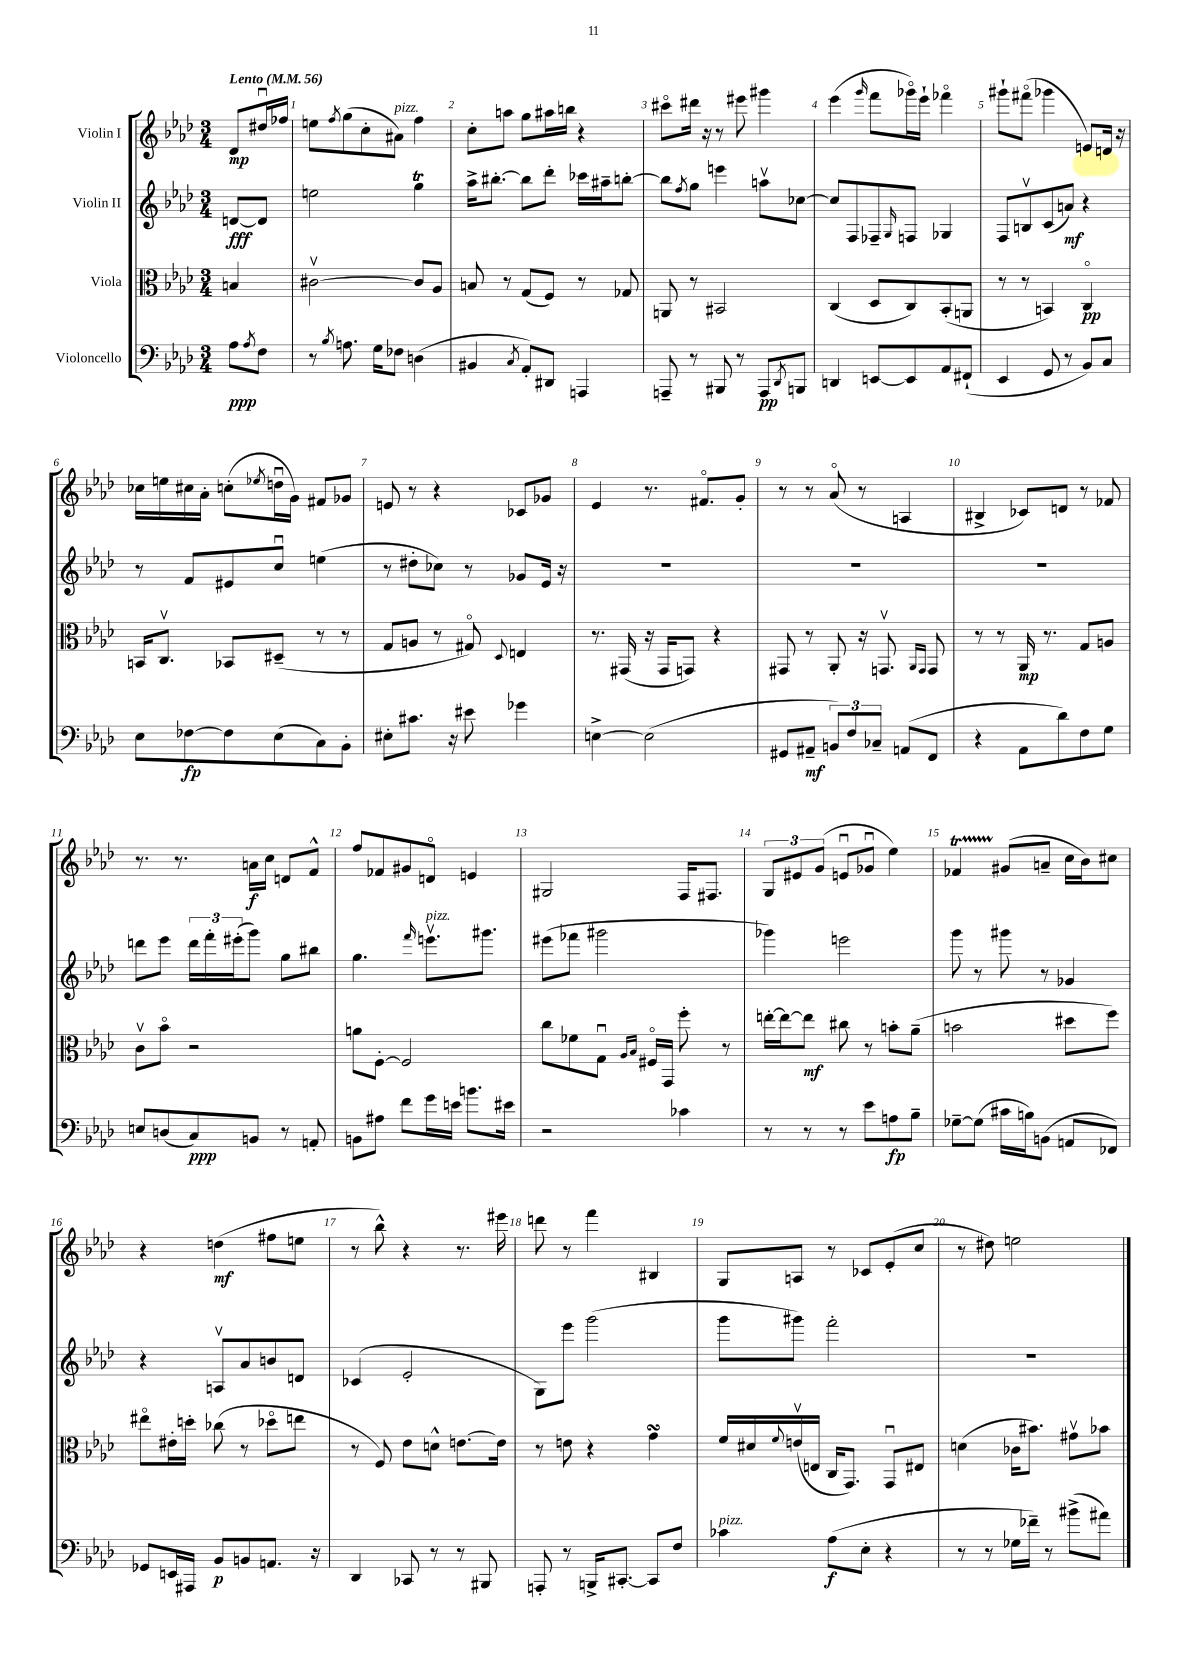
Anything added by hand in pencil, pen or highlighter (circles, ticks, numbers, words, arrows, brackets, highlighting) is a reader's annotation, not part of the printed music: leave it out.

**kern	**dynam	**kern	**dynam	**kern	**dynam	**kern	**dynam
*part4	*part4	*part3	*part3	*part2	*part2	*part1	*part1
*staff4	*staff4	*staff3	*staff3	*staff2	*staff2	*staff1	*staff1
*I"Violoncello	*	*I"Viola	*	*I"Violin II	*	*I"Violin I	*
*clefF4	*	*clefC3	*	*clefG2	*	*clefG2	*
*k[b-e-a-d-]	*	*k[b-e-a-d-]	*	*k[b-e-a-d-]	*	*k[b-e-a-d-]	*
*M3/4	*	*M3/4	*	*M3/4	*	*M3/4	*
*MM56	*	*MM56	*	*MM56	*	*MM56	*
=	=	=	=	=	=	=	=
!	!	!	!	!	!	!LO:TX:a:B:t=Lento	!
8A-\L	ppp	4Bn/	.	[8dn/L	fff	8d-/L	mp
8qA-/	.	.	.	.	.	.	.
8F\J	.	.	.	8d/J]	.	16dd#Xu/L	.
.	.	.	.	.	.	16ff-X/JJ	.
=1	=1	=1	=1	=1	=1	=1	=1
8r	.	[2c#Xv\	.	2een\	.	8een\L	.
8qB-/	.	.	.	.	.	8qff/	.
8.An\	.	.	.	.	.	(8gg\	.
.	.	.	.	.	.	8cc'\	.
16G\KL	.	.	.	.	.	.	.
!	!	!	!	!	!	!LO:TX:a:i:t=pizz.	!
8F-X\J	.	.	.	.	.	8a#X\J)	.
(4Dn\	.	8c#/L]	.	4ggt\	.	4ff\	.
.	.	8A-/J	.	.	.	.	.
=2	=2	=2	=2	=2	=2	=2	=2
4BB#X/	.	8Bn/	.	16aa-^\KL	.	8cc'\L	.
.	.	.	.	[8.bb#X'\J	.	.	.
.	.	8r	.	.	.	8aan\J	.
8qC/	.	.	.	.	.	.	.
8AA-'/L)	.	(8G/L	.	8bb#\L]	.	8gg\L	.
8DD#X/J	.	8F/J)	.	8ddd-'\J	.	16aa#X\L	.
.	.	.	.	.	.	16bbn\JJ	.
4AAAn/	.	8r	.	16ccc-X\LL	.	4r	.
.	.	.	.	16aa#X~\J	.	.	.
.	.	8G-X/	.	[8bbn'\J	.	.	.
=3	=3	=3	=3	=3	=3	=3	=3
8AAAn~/	.	8AAn/	.	8bb\L]	.	8ccc#X\L	.
.	.	.	.	8qff/	.	.	.
8r	.	8r	.	8gg\J	.	16ddd#X\Jk	.
.	.	.	.	.	.	16r	.
8BBB#X/	.	2BB#X/	.	4eeen\	.	8r	.
8r	.	.	.	.	.	8eee#X\	.
8AAA/L	pp	.	.	8aanv\L	.	4ggg#X\	.
8qDD-/	.	.	.	.	.	.	.
8BBBn/J	.	.	.	[8cc-X\J	.	.	.
=4	=4	=4	=4	=4	=4	=4	=4
4DDn/	.	(4C/	.	8cc-/L]	.	(4eee-\	.
.	.	.	.	8F/	.	.	.
.	.	.	.	.	.	16qqggg/	.
[8EEn/L	.	8D-/L	.	8F-X~/	.	8fff\L	.
.	.	.	.	16qqG/	.	.	.
8EE/]	.	8C/)	.	8Fn/J	.	16ggg-X\L)	.
.	.	.	.	.	.	16eee-`\JJ	.
8AA-/	.	(8BB-'/	.	4G-X/	.	4fff-X\	.
(8FF#X`/J	.	8AAn/J	.	.	.	.	.
=5	=5	=5	=5	=5	=5	=5	=5
4EE-/	.	8r	.	8F/L	.	8ggg#X`\L	.
.	.	8r	.	8Bnv/	.	(8fff#X\J	.
8GG/	.	4BBn/)	.	(8c/	.	4ggg-X\	.
8r	.	.	.	8an/J)	mf	.	.
8BB-/L)	.	4C/	pp	4r	.	8en/L)	.
8C/J	.	.	.	.	.	16dn/Jk	.
.	.	.	.	.	.	16r	.
!!LO:LB:g=z
=6	=6	=6	=6	=6	=6	=6	=6
8E-\L	.	16BBn/KL	.	8r	.	16cc-X\LL	.
.	.	8.Cv/J	.	.	.	16een\	.
[8F-X\	fp	.	.	8f/L	.	16cc#X\	.
.	.	.	.	.	.	16a-'\JJ	.
8F-\]	.	8BB-X/L	.	8e#X/	.	(8ccn'\L	.
.	.	.	.	.	.	8qee-X/	.
(8E-\	.	(8D#X~/J	.	8ccu/J	.	16ddnu\L	.
.	.	.	.	.	.	16g\JJ)	.
8C\)	.	8r	.	(4een\	.	8f#X/L	.
8BB-'\J	.	8r	.	.	.	8g-X/J	.
=7	=7	=7	=7	=7	=7	=7	=7
8E#X'\L	.	8G/L	.	8r	.	8en/	.
8.c#X\J	.	8An/J	.	8dd#X'\L	.	8r	.
.	.	8r	.	8cc-X\J)	.	4r	.
16r	.	.	.	.	.	.	.
8e#X\	.	8G#X/)	.	8r	.	.	.
.	.	8qqD-/	.	.	.	.	.
4g-X\	.	4En/	.	8g-X/L	.	8c-X/L	.
.	.	.	.	16e-/Jk	.	8g-X/J	.
.	.	.	.	16r	.	.	.
=8	=8	=8	=8	=8	=8	=8	=8
[4En^\	.	8.r	.	2.r	.	4e-/	.
.	.	(16GG#X/	.	.	.	.	.
(2E\]	.	16r	.	.	.	8.r	.
.	.	16GG#/KL	.	.	.	.	.
.	.	8GGn/J)	.	.	.	.	.
.	.	.	.	.	.	8.f#X/L	.
.	.	4r	.	.	.	.	.
.	.	.	.	.	.	8g'/J	.
=9	=9	=9	=9	=9	=9	=9	=9
8GG#X/L	.	8GG#X/	.	2.r	.	8r	.
8AA#X~/J	mf	8r	.	.	.	8r	.
12BBn/L)	.	8AA-'/	.	.	.	(8a-/	.
12F/	.	.	.	.	.	.	.
.	.	16r	.	.	.	8r	.
12C-X~/J	.	.	.	.	.	.	.
.	.	8.GGnv/	.	.	.	.	.
(8AAn/L	.	.	.	.	.	4An/	.
.	.	16qqAA-/LL	.	.	.	.	.
.	.	16qqGG/JJ	.	.	.	.	.
8FF/J	.	8GG/	.	.	.	.	.
=10	=10	=10	=10	=10	=10	=10	=10
4r	.	8r	.	2.r	.	4B#X^/	.
.	.	8r	.	.	.	.	.
8AA-\L	.	16AA-/	mp	.	.	8c-X/L)	.
.	.	8.r	.	.	.	.	.
8d-\)	.	.	.	.	.	8dn/J	.
8F\	.	8G/L	.	.	.	8r	.
8G\J	.	8An/J	.	.	.	8f-X/	.
!!LO:LB:g=z
=11	=11	=11	=11	=11	=11	=11	=11
8En/L	.	8cv\L	.	8dddn\L	.	8.r	.
(8Dn/	.	8b-\J	.	8eee-\J	.	.	.
.	.	.	.	.	.	8.r	.
8C/)	ppp	2r	.	24ddd\LL	.	.	.
.	.	.	.	24fff'\	.	.	.
.	.	.	.	(24eee#X'\J	.	.	.
8BBn/J	.	.	.	8ggg\J)	.	16an\LL	f
.	.	.	.	.	.	16cc\JJ	.
8r	.	.	.	8gg\L	.	8dn/L	.
8AAn'/	.	.	.	8bb#X\J	.	8f^^/J	.
=12	=12	=12	=12	=12	=12	=12	=12
8BBn\L	.	8an\L	.	4.gg\	.	8ff/L	.
8A#X\J	.	[8F'\J	.	.	.	8f-X/	.
8f\L	.	2F/]	.	.	.	8g#X/	.
.	.	.	.	16qqfff/	.	.	.
!	!	!	!	!LO:TX:a:i:t=pizz.	!	!	!
16g\L	.	.	.	8.eeenv\L	.	8dn/J	.
16en\JJ	.	.	.	.	.	.	.
8.bn\L	.	.	.	.	.	4en/	.
.	.	.	.	8.ggg#X\J	.	.	.
16e#X\Jk	.	.	.	.	.	.	.
=13	=13	=13	=13	=13	=13	=13	=13
2r	.	8cc\L	.	(8eee#X\L	.	2G#X/	.
.	.	8f-X\	.	8fff-X\J	.	.	.
.	.	8Gu\J	.	2ggg#X\	.	.	.
.	.	16qqA-/LL	.	.	.	.	.
.	.	16qqB-/JJ	.	.	.	.	.
.	.	16F#X/LL	.	.	.	.	.
.	.	16GG/JJ	.	.	.	.	.
4c-X\	.	8ff'\	.	.	.	16F/KL	.
.	.	.	.	.	.	8.F#X/J	.
.	.	8r	.	.	.	.	.
=14	=14	=14	=14	=14	=14	=14	=14
8r	.	[16een'\LL	.	4ggg-X\)	.	12G/L	.
.	.	16ee\J_	.	.	.	.	.
.	.	.	.	.	.	12e#X/	.
8r	.	8ee\J]	mf	.	.	.	.
.	.	.	.	.	.	(12g/J	.
8r	.	8cc#X\	.	2eeen\	.	8enu/L	.
8e-\L	.	8r	.	.	.	8g-Xu/J	.
8An\	fp	8bn'\L	.	.	.	4ee-\)	.
8B-~\J	.	(8a-~\J	.	.	.	.	.
=15	=15	=15	=15	=15	=15	=15	=15
[8G-X~\L	.	2bn\	.	8ggg\	.	4f-XT/	.
(8G-\J]	.	.	.	8r	.	.	.
16c#X\LL	.	.	.	8ggg#X\	.	(8g#X/L	.
16Bn\J)	.	.	.	.	.	.	.
(8BBn\J	.	.	.	8r	.	8an~/J	.
8AAn/L	.	8dd#X\L	.	4g-X/	.	16cc\LL	.
.	.	.	.	.	.	16b-\J)	.
8FF-X/J)	.	8ff\J)	.	.	.	8cc#X\J	.
!!LO:LB:g=z
=16	=16	=16	=16	=16	=16	=16	=16
8GG-X/L	.	8ee#X\L	.	4r	.	4r	.
16EEn/L	.	16e#X'\L	.	.	.	.	.
16AAA#X/JJ	.	16ddn'\JJ	.	.	.	.	.
8BB-/L	p	(8cc-X\	.	8Anv/L	.	(4ddn\	mf
8BBn/	.	8r	.	8a-/	.	.	.
8.AAn/J	.	8dd-X\L	.	8bn/	.	8ff#X\L	.
.	.	8een\J	.	8dn/J	.	8een\J	.
16r	.	.	.	.	.	.	.
=17	=17	=17	=17	=17	=17	=17	=17
4DD-/	.	8r	.	(4c-X/	.	8r	.
.	.	8F/)	.	.	.	8bb-^^\)	.
8CC-X/	.	8e-\L	.	2e-'/	.	4r	.
8r	.	8dn^^\J	.	.	.	.	.
8r	.	[8.en\L	.	.	.	8.r	.
8BBB#X/	.	.	.	.	.	.	.
.	.	16e\Jk]	.	.	.	16eee#X\	.
=18	=18	=18	=18	=18	=18	=18	=18
8AAAn'/	.	8r	.	8G\L)	.	8dddn\	.
8r	.	8en\	.	8eee-\J	.	8r	.
16BBBn^/KL	.	4r	.	(2ggg\	.	4fff\	.
[8.CC#X'/J	.	.	.	.	.	.	.
8CC#/L]	.	4gsSsS\	.	.	.	4B#X/	.
8F/J	.	.	.	.	.	.	.
=19	=19	=19	=19	=19	=19	=19	=19
!LO:TX:a:i:t=pizz.	!	!	!	!	!	!	!
4c-X\	.	16f/LL	.	8ggg\L	.	8G/L	.
.	.	16d#X/	.	.	.	.	.
.	.	8qqf/	.	.	.	.	.
.	.	(16env/	.	8ggg#X\J)	.	8An/J	.
.	.	16En/JJ	.	.	.	.	.
(8A-\L	f	16C/KL	.	2fff'\	.	8r	.
.	.	8.GG/J)	.	.	.	.	.
8E-'\J	.	.	.	.	.	8c-X/L	.
4r	.	8GGu/L	.	.	.	(8e-'/	.
.	.	8E#X/J	.	.	.	8cc/J	.
=20	=20	=20	=20	=20	=20	=20	=20
8r	.	(4dn\	.	2.r	.	8r	.
8r	.	.	.	.	.	8dd#X\)	.
16G-X\LL	.	16c-X\KL	.	.	.	2een\	.
16f-X~\JJ)	.	8.b#X\J)	.	.	.	.	.
8r	.	.	.	.	.	.	.
(8b#X^\L	.	8g#Xv\L	.	.	.	.	.
8a#X\J)	.	8b-X\J	.	.	.	.	.
==	==	==	==	==	==	==	==
*-	*-	*-	*-	*-	*-	*-	*-
